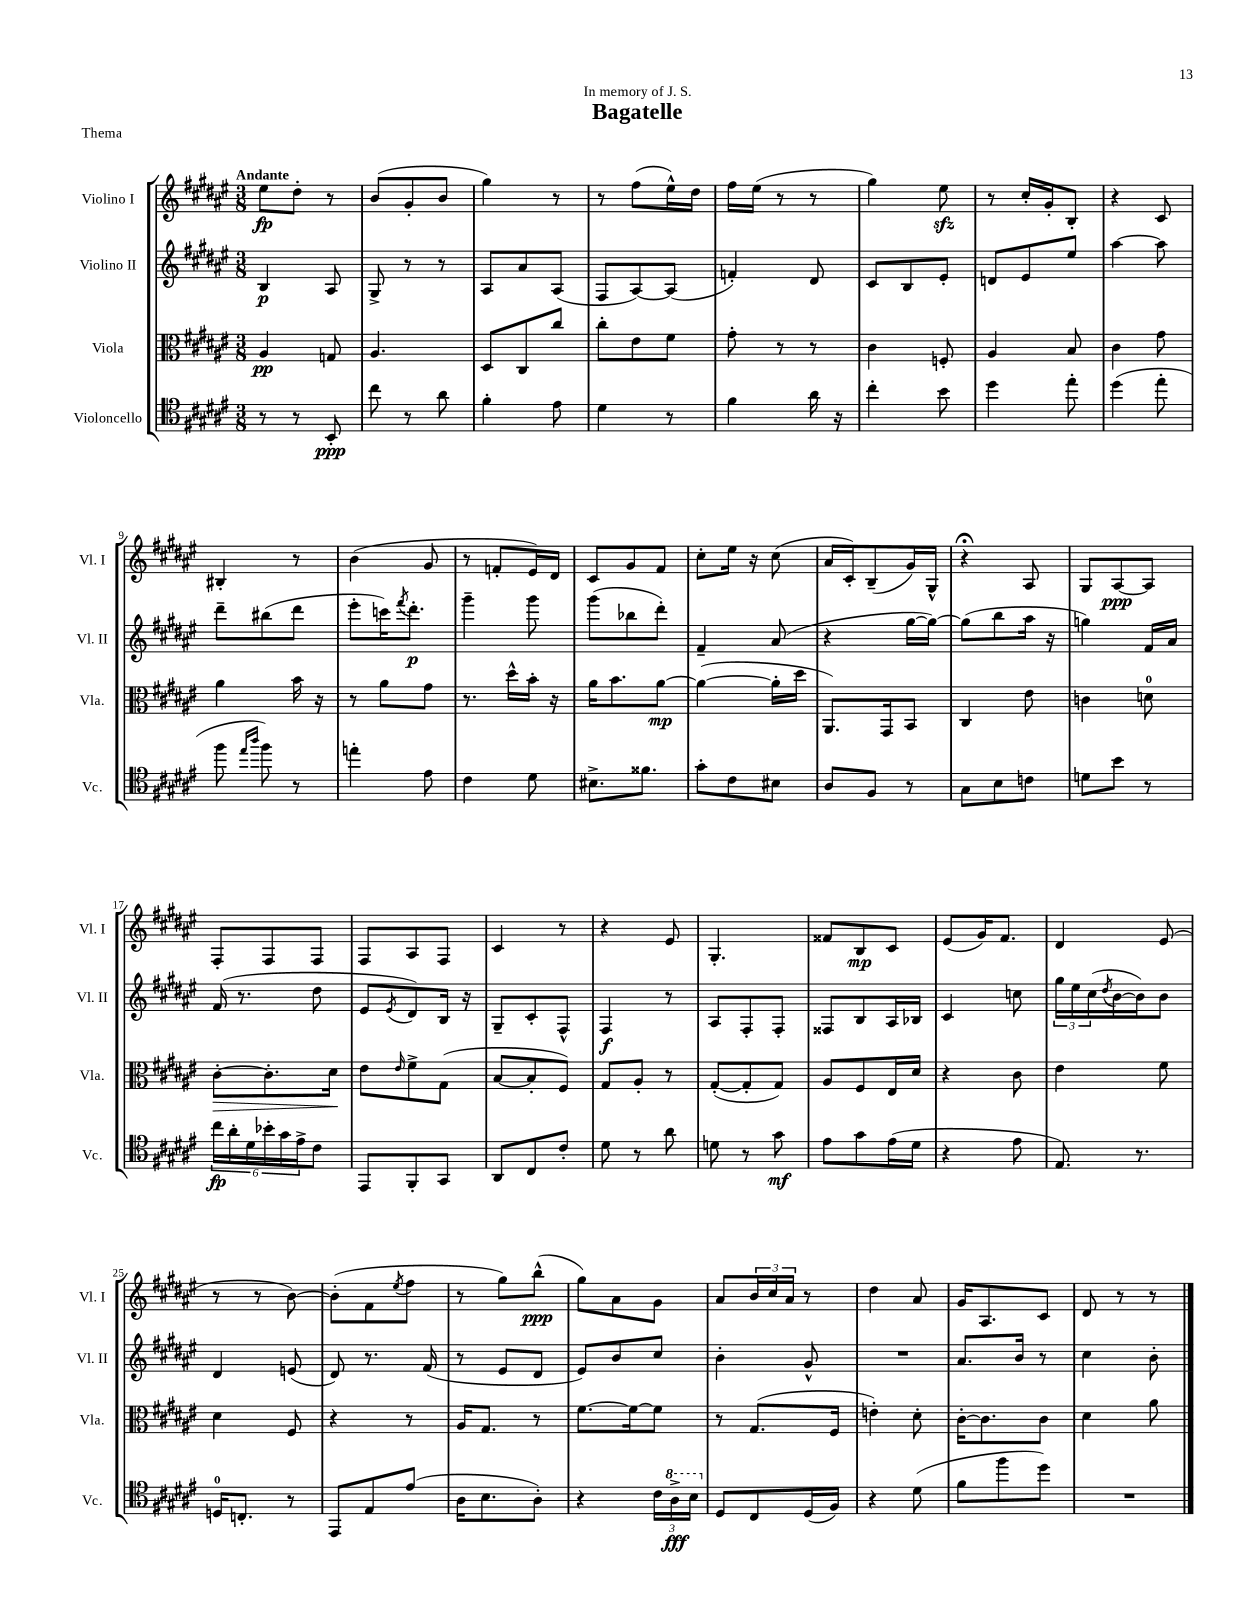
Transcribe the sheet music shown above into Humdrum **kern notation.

**kern	**kern	**kern	**kern
*staff4	*staff3	*staff2	*staff1
*clefC4	*clefC3	*clefG2	*clefG2
*k[f#c#g#d#a#e#]	*k[f#c#g#d#a#e#]	*k[f#c#g#d#a#e#]	*k[f#c#g#d#a#e#]
*M3/8	*M3/8	*M3/8	*M3/8
8r	4A#	4B	8ee#
8r	.	.	8dd#'
8BB'	8G	8A#	8r
=	=	=	=
8cc#	4.A#	8G#^	(8b
8r	.	8r	8g#'
8a#	.	8r	8b
=	=	=	=
4f#'	8D#	8A#	4gg#)
.	8C#	8a#	.
8e#	8cc#	(8A#	8r
=	=	=	=
4d#	8cc#'	8F#	8r
.	8e#	[8A#)	(8ff#
8r	8f#	(8A#]	16ee#^^)
.	.	.	16dd#
=	=	=	=
4f#	8g#'	4f')	16ff#
.	.	.	(16ee#
.	8r	.	8r
16a#	8r	8d#	8r
16r	.	.	.
=	=	=	=
4cc#'	4c#	8c#	4gg#)
.	.	8B	.
8b	8F'	8e#'	8ee#
=	=	=	=
4dd#	4A#	8d	8r
.	.	8e#	16cc#'
.	.	.	16g#'
8ee#'	8B	8ee#	8B'
=	=	=	=
(4dd#	4c#	[4aa#	4r
8ee#'	8g#	8aa#]	8c#
=	=	=	=
8ff#	4a#	8ddd#~	4B#'
16qqee#	.	.	.
16qqaa#	.	.	.
8ff#)	.	(8bb#	.
8r	16b	8ddd#	8r
.	16r	.	.
=	=	=	=
4ee'	8r	8eee#'	(4b
.	8a#	16ccc)	.
.	.	8qfff#	.
.	.	8.ddd#'	.
8e#	8g#	.	8g#
=	=	=	=
4c#	8.r	4ggg#~	8r
.	.	.	8f'
.	16dd#^^	.	.
8d#	16b'	8ggg#	16e#)
.	16r	.	16d#
=	=	=	=
8.B#^	16a#	(8ggg#	8c#
.	8.b	.	.
.	.	8bb-	8g#
8.f##	.	.	.
.	[8a#	8ddd#')	8f#
=	=	=	=
8g#'	(4a#_	4f#~	8cc#'
8c#	.	.	16ee#
.	.	.	16r
8B#	16a#']	(8a#	(8cc#
.	16dd#	.	.
=	=	=	=
8A#	8.AA#)	4r	16a#
.	.	.	16c#')
8F#	.	.	(8B~
.	16GG#	.	.
8r	8BB	[16gg#	16g#)
.	.	16gg#_)	16G#^^
=	=	=	=
8G#	4C#	(8gg#]	4r;
8B	.	8bb	.
8c	8e#	16aa#	8A#
.	.	16r	.
=	=	=	=
8d	4c	4gg)	8G#
8b	.	.	[8A#
8r	8d	16f#	8A#]
.	.	16a#	.
=	=	=	=
24cc#	[8c#'	(16f#	8F#'
24a#'	.	.	.
.	.	8.r	.
24d#	.	.	.
24b-'	8.c#']	.	8F#
24g#	.	.	.
24e#^	.	.	.
8c#	.	8dd#	8F#
.	16d#	.	.
=	=	=	=
8EE#	8e#	8e#	8F#
.	16qqe#	8qe#	.
8FF#'	8f#^	8d#)	8A#
8GG#	(8G#	16B	8F#
.	.	16r	.
=	=	=	=
8AA#	[8B	8G#~	4c#
8C#	8B']	8c#'	.
8c#'	8F#)	8F#^^	8r
=	=	=	=
8d#	8G#	4F#	4r
8r	8A#'	.	.
8a#	8r	8r	8e#
=	=	=	=
8d	([8G#'	8A#	4.G#'
8r	8G#']	8F#'	.
8g#	8G#)	8F#'	.
=	=	=	=
8e#	8A#	8F##	8f##
8g#	8F#	8B	8B
(16e#	16E#	16A#	8c#
16d#	16d#	16B-	.
=	=	=	=
4r	4r	4c#	(8e#
.	.	.	16g#)
.	.	.	8.f#
8e#	8c#	8cc	.
=	=	=	=
8.E#)	4e#	24gg#	4d#
.	.	24ee#	.
.	.	(24cc#	.
.	.	8qdd#	.
.	.	[16b	.
8.r	.	16b])	.
.	8f#	8b	(8e#
=	=	=	=
16D	4d#	4d#	8r
8.C'	.	.	.
.	.	.	8r
8r	8F#	(8e	[8b)
=	=	=	=
8EE#	4r	8d#)	(8b']
8E#	.	8.r	8f#
.	.	.	8qee#
(8e#	8r	.	8ff#
.	.	(16f#	.
=	=	=	=
16A#	16A#	8r	8r
8.B	8.G#	.	.
.	.	8e#	8gg#)
8A#')	8r	8d#	(8bb^^
=	=	=	=
4r	[8.f#	8e#)	8gg#)
.	.	8b	8a#
.	16f#_	.	.
24c#	8f#]	8cc#	8g#
24a#^	.	.	.
24b	.	.	.
=	=	=	=
8D#	8r	4b'	8a#
8C#	(8.G#	.	24b
.	.	.	24cc#
.	.	.	24a#
(16D#	.	8g#^^	8r
16F#)	16F#	.	.
=	=	=	=
4r	4e')	4.r	4dd#
(8d#	8d#'	.	8a#
=	=	=	=
8f#	[16c#'	8.a#	16g#
.	8.c#]	.	8.A#
8ff#	.	.	.
.	.	16b	.
8dd#)	8c#	8r	8c#
=	=	=	=
4.r	4d#	4cc#	8d#
.	.	.	8r
.	8a#	8b'	8r
==	==	==	==
*-	*-	*-	*-
